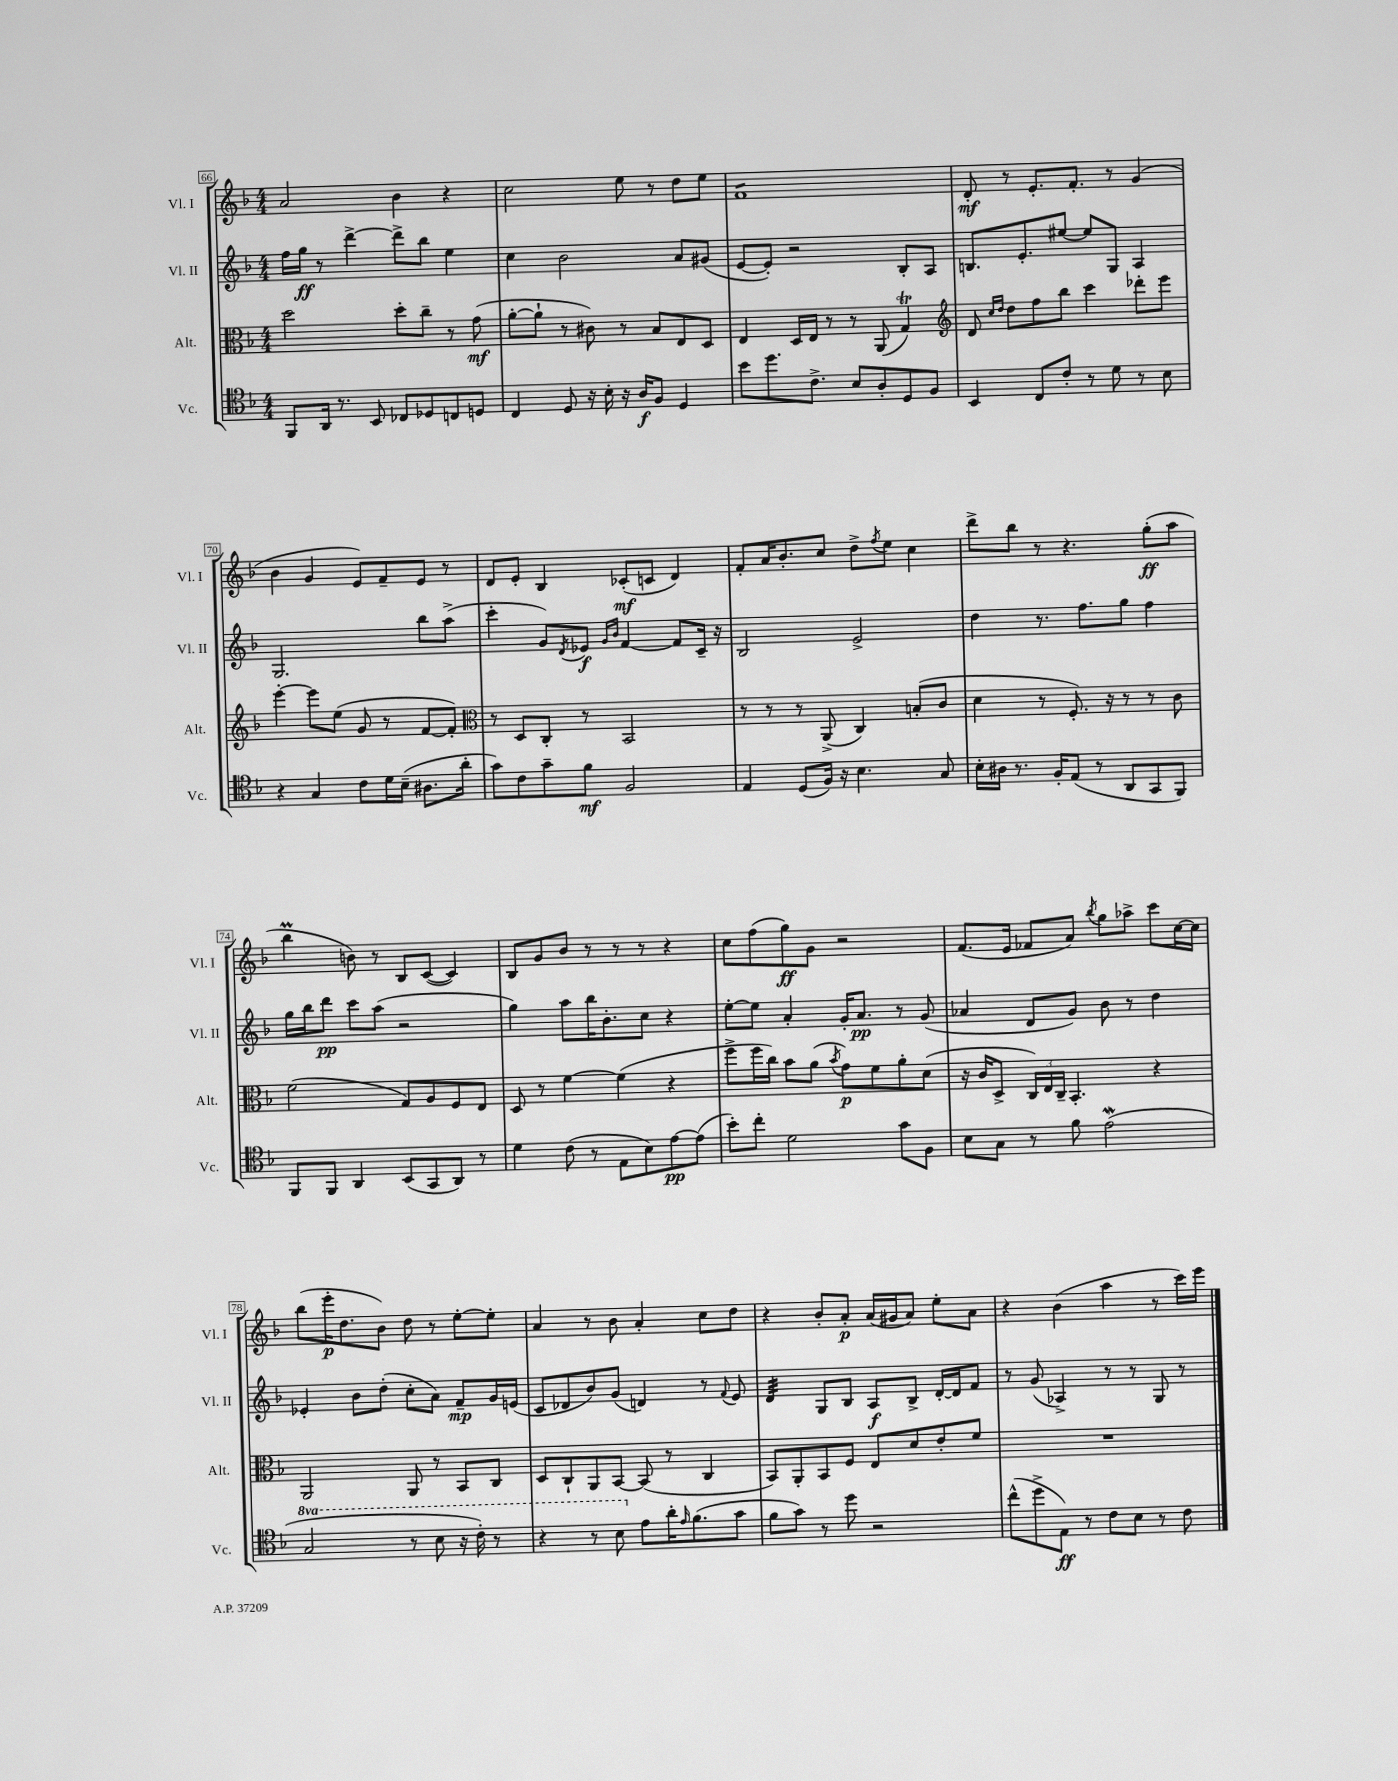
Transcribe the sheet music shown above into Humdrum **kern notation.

**kern	**kern	**kern	**kern
*staff4	*staff3	*staff2	*staff1
*clefC4	*clefC3	*clefG2	*clefG2
*k[b-]	*k[b-]	*k[b-]	*k[b-]
*M4/4	*M4/4	*M4/4	*M4/4
8FF	2dd	16ff	2a
.	.	16gg	.
16AA	.	8r	.
8.r	.	.	.
.	.	[4ddd^	.
8BB-	.	.	.
8C-	8dd'	8ddd^]	4b-
8D-	8cc~	8bb-	.
8C	8r	4ee	4r
8D	(8g	.	.
=	=	=	=
4C	[8a'	4cc	2cc
.	8a`]	.	.
8D	8r	2b-	.
16r	8c#)	.	.
16B-'	.	.	.
16r	8r	.	8ee
16A	.	.	.
8F	8B-	.	8r
4D	8E	8a	8dd
.	8D	(8g#	8ee
=	=	=	=
8b-	4E	[8e	1f
8.dd	.	8e'])	.
.	16D	2r	.
8.c^	16E	.	.
.	8r	.	.
8B-	8r	.	.
8A'	(8AA	.	.
8D	4G)	8B-'	.
8F	.	8A	.
=	=	=	=
*	*clefG2	*	*
4BB-	8d	8.B	8d'
.	16qqcc	.	.
.	16qqdd	.	.
.	8dd	.	8r
.	.	8.e'	.
8C	8ff	.	8.e'
8c'	8bb-	[8ee#	.
.	.	.	8.f'
8r	4ccc	8ee#]	.
8d	.	8G	8r
8r	8ddd-'	4A	(4g
8B-	8eee	.	.
=	=	=	=
4r	[4eee'	2.G	4b-
4G	8eee]	.	4g
.	(8ee	.	.
8c	8g	.	8e)
16d	8r	.	8f~
(16B-~	.	.	.
8.A#	[8f	8bb-	8e
.	8f'])	(8aa^	8r
16a'	.	.	.
=	=	=	=
*	*clefC3	*	*
8g)	8r	4ccc'	8d
8c	8D	.	8e'
8g~	8C'	8g)	4B-
.	.	8qd	.
8f	8r	8e-	.
.	.	16qqg	.
.	.	16qqb-	.
2F	2BB-	[4f	(8c-'
.	.	.	8c
.	.	8f]	4d)
.	.	16c~	.
.	.	16r	.
=	=	=	=
4E	8r	2B-	8f'
.	8r	.	16a
.	.	.	8.b-'
(8D	8r	.	.
16F)	(8AA^	.	8cc
16r	.	.	.
4.B-	4C)	2e^	8dd^
.	.	.	8qff
.	.	.	8ee
.	(8B'	.	4cc
8G	8c	.	.
=	=	=	=
16B-'	4d	4dd	8ddd^
16A#	.	.	.
8.r	.	.	8bb-
.	8r	8.r	8r
16F'	.	.	.
(8E	8.F')	.	4.r
.	.	8.ff	.
8r	.	.	.
.	16r	.	.
8AA	8r	8gg	.
8GG	8r	4ff	(8gg'
8FF)	8c	.	8aa
=	=	=	=
8FF	(2f	16gg	4bb-
.	.	16bb-	.
8FF	.	8ddd	.
4AA	.	8ccc	8b)
.	.	(8aa	8r
(8BB-	8G)	2r	8B-
8GG	8A	.	([8c
8AA)	8F	.	4c])
8r	8E	.	.
=	=	=	=
4d	8D	4gg)	8B-
.	8r	.	8g
(8c	[4f	8aa	8b-
8r	.	16bb-	8r
.	.	8.b-'	.
8E	(4f]	.	8r
8B-)	.	8cc	8r
[8e	4r	4r	4r
(8e]	.	.	.
=	=	=	=
8b-')	8ff^	[8ee'	8cc
8cc'	16ff	8ee]	(8ff
.	16cc)	.	.
2d	8b-	4a'	8gg)
.	(8a	.	8g
.	8qb-	.	.
.	8g)	16g'	2r
.	.	8.a	.
.	8f	.	.
8g	8a'	8r	.
8F	(8d	(8g	.
=	=	=	=
8B-	16r	4a-	(8.f
.	16c	.	.
8G	8D^	.	.
.	.	.	16e
8r	24C)	8d	8f-
.	24E	.	.
.	24C~	.	.
8f	4.BB-'	8g)	8a)
.	.	.	8qbb-
(2e	.	8b-	8gg
.	.	8r	8aa-^
.	4r	4dd	8ccc
.	.	.	[16cc
.	.	.	16cc]
=	=	=	=
2g	2AA	4e-'	(8bb-
.	.	.	16eee'
.	.	.	8.dd
.	.	8b-	.
.	.	(8dd'	8b-)
8r	8AA	8cc'	8dd
8b-	8r	8a)	8r
16r	8BB-	8f~	[8ee'
16cc')	.	.	.
8r	8C	16g	8ee']
.	.	(16e	.
=	=	=	=
4r	8D	8c	4a
.	8C`	8d-	.
8r	8AA	8b-)	8r
8b-	[8BB-	(8g	8b-
8e	(8BB-]	4d)	4a'
16a'	8r	.	.
16qqe	.	.	.
(8.f	.	.	.
.	4C	8r	8cc
.	.	8qqf	.
8g	.	8e	8dd
=	=	=	=
8f	8BB-)	4d	4r
8g)	8AA'	.	.
8r	8BB-	8G	8b-'
8dd	8F	8B-	8a'
2r	8E	8A	(16a
.	.	.	16g#
.	8d	8B-^	8a)
.	8e'	[16d'	8ee'
.	.	16d]	.
.	8f	8f	8a
=	=	=	=
(8cc^^	1r	8r	4r
8dd^	.	(8g	.
8E)	.	4A-^)	(4b-
8r	.	.	.
8c	.	8r	4aa
8B-	.	8r	.
8r	.	8G	8r
8c	.	8r	16ccc)
.	.	.	16eee
==	==	==	==
*-	*-	*-	*-
